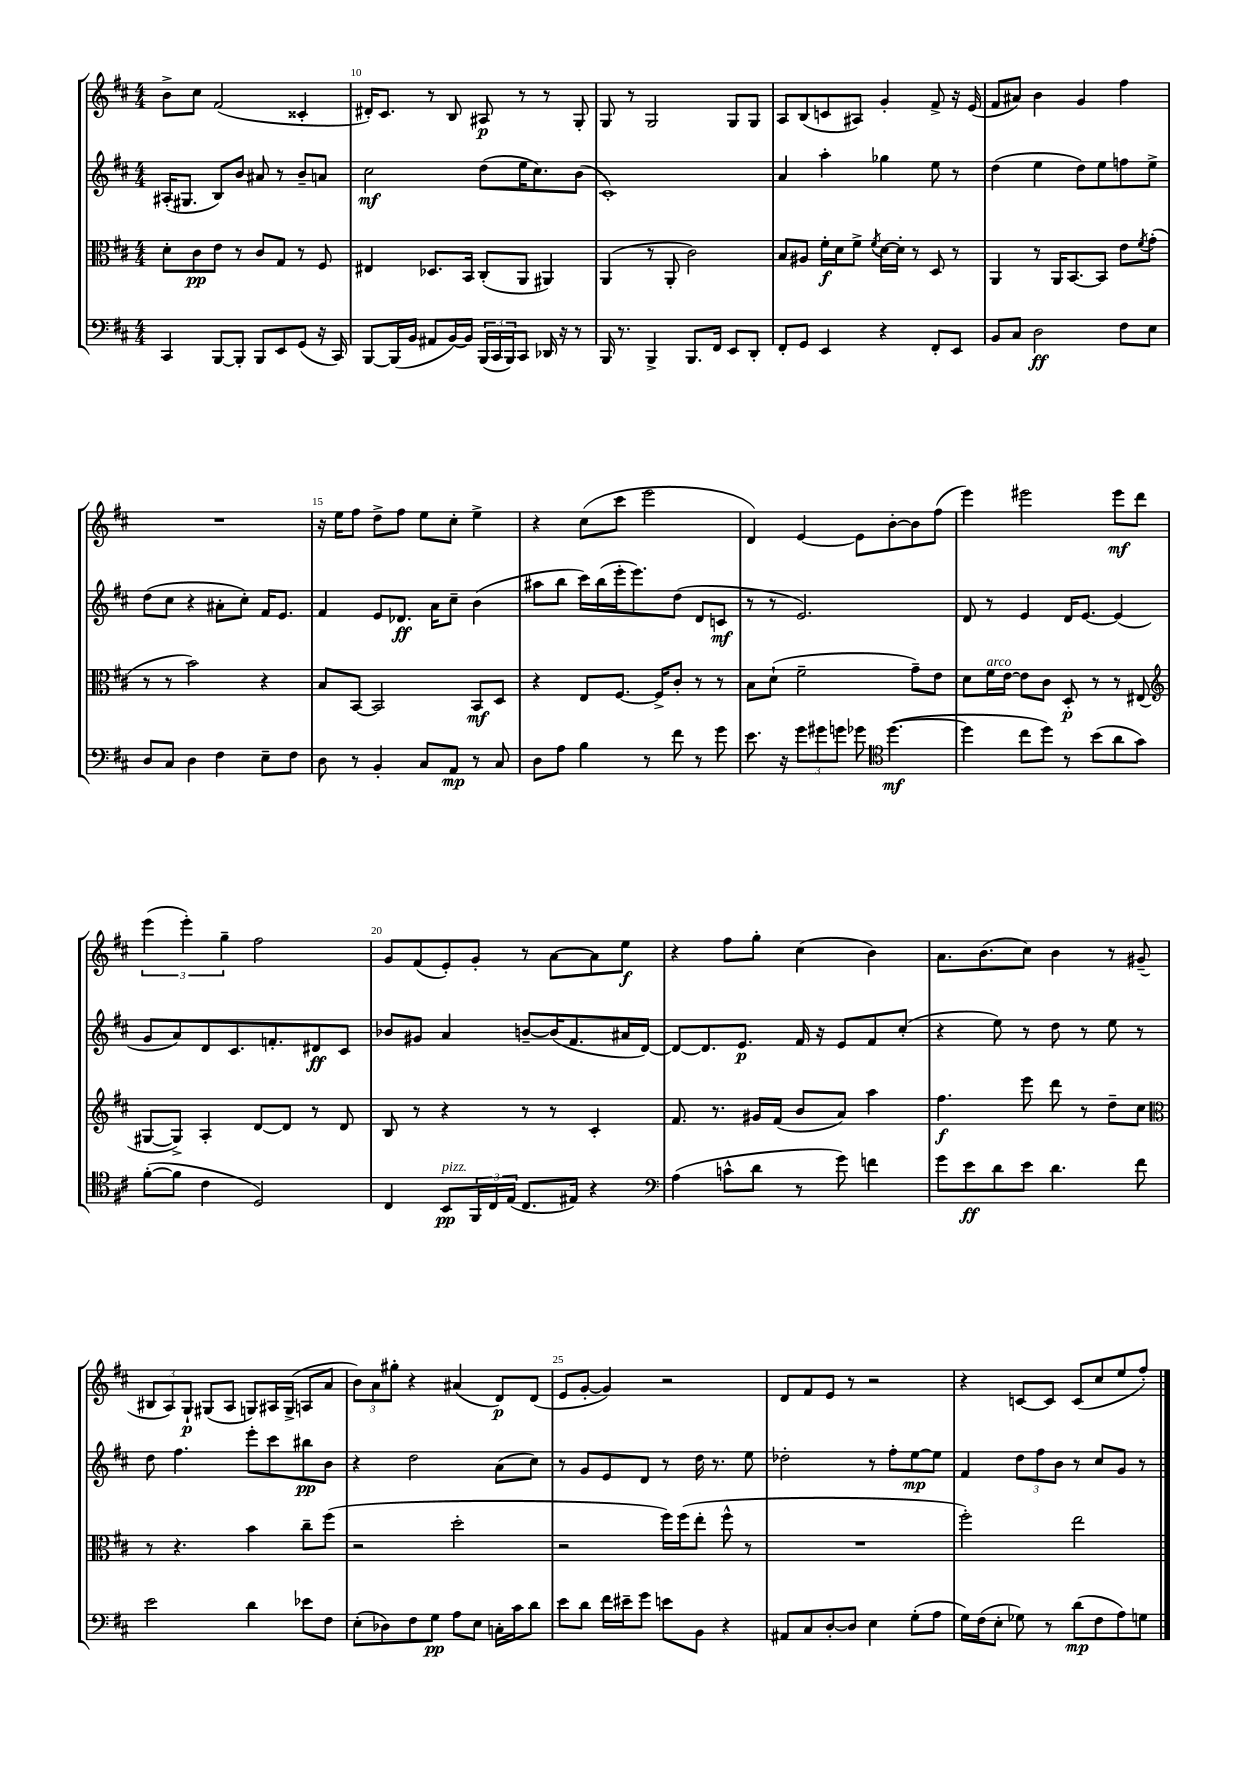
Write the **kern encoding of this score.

**kern	**dynam	**kern	**dynam	**kern	**dynam	**kern	**dynam
*part4	*part4	*part3	*part3	*part2	*part2	*part1	*part1
*staff4	*staff4	*staff3	*staff3	*staff2	*staff2	*staff1	*staff1
*clefF4	*	*clefC3	*	*clefG2	*	*clefG2	*
*k[f#c#]	*	*k[f#c#]	*	*k[f#c#]	*	*k[f#c#]	*
*M4/4	*	*M4/4	*	*M4/4	*	*M4/4	*
=9	=9	=9	=9	=9	=9	=9	=9
4CC#/	.	8d'\L	.	(16A#X'/KL	.	8b^\L	.
.	.	.	.	8.G#X/J	.	.	.
.	.	8c#\	pp	.	.	8cc#\J	.
[8BBB/L	.	8e\J	.	8B/L)	.	(2f#/	.
8BBB'/J]	.	8r	.	8b/J	.	.	.
8BBB/L	.	8c#/L	.	8a#X/	.	.	.
8EE/	.	8G/J	.	8r	.	.	.
(8GG/J	.	8r	.	8b~/L	.	4c##X'/	.
16r	.	8F#/	.	8an/J	.	.	.
16CC#/)	.	.	.	.	.	.	.
=10	=10	=10	=10	=10	=10	=10	=10
[8BBB/L	.	4E#X/	.	2cc#\	mf	16d#X'/KL)	.
.	.	.	.	.	.	8.c#/J	.
(16BBB/L]	.	.	.	.	.	.	.
16BB/JJ	.	.	.	.	.	.	.
8AA#X/L	.	8.D-X/L	.	.	.	8r	.
[16BB/L)	.	.	.	.	.	8B/	.
16BB/JJ]	.	16BB/Jk	.	.	.	.	.
(24BBB/LL	.	(8C#'/L	.	(8dd\L	.	8A#X/	p
24CC#/	.	.	.	.	.	.	.
24BBB/J)	.	.	.	.	.	.	.
8CC#/J	.	8AA/J	.	16ee\K	.	8r	.
.	.	.	.	8.cc#\)	.	.	.
16DD-X/	.	4AA#X/)	.	.	.	8r	.
16r	.	.	.	.	.	.	.
8r	.	.	.	(8b\J	.	8G'/	.
=11	=11	=11	=11	=11	=11	=11	=11
16BBB/	.	(4AA/	.	1c#')	.	8G/	.
8.r	.	.	.	.	.	.	.
.	.	.	.	.	.	8r	.
4BBB^/	.	8r	.	.	.	2G/	.
.	.	8AA'/	.	.	.	.	.
8.BBB/L	.	2c#\)	.	.	.	.	.
16FF#/Jk	.	.	.	.	.	.	.
8EE/L	.	.	.	.	.	8G/L	.
8DD'/J	.	.	.	.	.	8G/J	.
=12	=12	=12	=12	=12	=12	=12	=12
8FF#'/L	.	8B/L	.	4a/	.	8A/L	.
8GG/J	.	8A#X/J	.	.	.	(8B/	.
4EE/	.	16f#'\LL	f	4aa'\	.	8cn/	.
.	.	16d\J	.	.	.	.	.
.	.	8f#^\J	.	.	.	8A#X/J)	.
.	.	8qf#/	.	.	.	.	.
4r	.	[16d\LL	.	4gg-X\	.	4g'/	.
.	.	16d'\JJ]	.	.	.	.	.
.	.	8r	.	.	.	.	.
8FF#'/L	.	8D/	.	8ee\	.	8f#^/	.
8EE/J	.	8r	.	8r	.	16r	.
.	.	.	.	.	.	(16e/	.
=13	=13	=13	=13	=13	=13	=13	=13
8BB/L	.	4AA/	.	(4dd\	.	8f#/L	.
8C#/J	.	.	.	.	.	8a#X/J)	.
2D\	ff	8r	.	4ee\	.	4b\	.
.	.	16AA/KL	.	.	.	.	.
.	.	[8.BB/	.	.	.	.	.
.	.	.	.	8dd\L)	.	4g/	.
.	.	8BB/J]	.	8ee\	.	.	.
8F#\L	.	8e\L	.	8ffn\	.	4ff#\	.
.	.	8qf#/	.	.	.	.	.
8E\J	.	(8g'\J	.	8ee^\J	.	.	.
!!LO:LB:g=z
=14	=14	=14	=14	=14	=14	=14	=14
8D/L	.	8r	.	(8dd\L	.	1r	.
8C#/J	.	8r	.	8cc#\J	.	.	.
4D\	.	2b\)	.	4r	.	.	.
4F#\	.	.	.	8a#X'\L	.	.	.
.	.	.	.	8cc#'\J)	.	.	.
8E~\L	.	4r	.	16f#/KL	.	.	.
.	.	.	.	8.e/J	.	.	.
8F#\J	.	.	.	.	.	.	.
=15	=15	=15	=15	=15	=15	=15	=15
8D\	.	8B/L	.	4f#/	.	16r	.
.	.	.	.	.	.	16ee\KL	.
8r	.	[8BB/J	.	.	.	8ff#\J	.
4BB'/	.	2BB/]	.	8e/L	.	8dd^\L	.
.	.	.	.	8.d-X/J	ff	8ff#\J	.
8C#/L	.	.	.	.	.	8ee\L	.
.	.	.	.	16a\KL	.	.	.
8AA/J	mp	.	.	8cc#~\J	.	8cc#'\J	.
8r	.	8BB/L	mf	(4b\	.	4ee^\	.
8C#/	.	8D/J	.	.	.	.	.
=16	=16	=16	=16	=16	=16	=16	=16
8D\L	.	4r	.	8aa#X\L	.	4r	.
8A\J	.	.	.	8bb\J	.	.	.
4B\	.	8E/L	.	16ccc#\LL)	.	(8cc#\L	.
.	.	.	.	(16bb\	.	.	.
.	.	[8.F#/J	.	16eee'\J	.	8ccc#\J	.
.	.	.	.	8.eee\)	.	.	.
8r	.	.	.	.	.	2eee\	.
.	.	16F#^/KL]	.	.	.	.	.
8f#\	.	8c#'/J	.	(8dd\J	.	.	.
8r	.	8r	.	8d/L	.	.	.
8g\	.	8r	.	8cn/J	mf	.	.
=17	=17	=17	=17	=17	=17	=17	=17
8.e\	.	8B\L	.	8r	.	4d/)	.
.	.	(8d`\J	.	8r	.	.	.
16r	.	.	.	.	.	.	.
12g\L	.	2f#~\	.	2.e/)	.	[4e/	.
12g#X\	.	.	.	.	.	.	.
12gn\J	.	.	.	.	.	.	.
8g-X\	.	.	.	.	.	8e\L]	.
*clefC4	*	*	*	*	*	*	*
([4.dd\	mf	.	.	.	.	[8b'\	.
.	.	8g~\L)	.	.	.	8b\]	.
.	.	8e\J	.	.	.	(8ff#\J	.
=18	=18	=18	=18	=18	=18	=18	=18
4dd\]	.	8d\L	.	8d/	.	4eee\)	.
!	!	!LO:TX:a:i:t=arco	!	!	!	!	!
.	.	16f#\L	.	8r	.	.	.
.	.	[16e\JJ	.	.	.	.	.
8cc#\L	.	8e\L]	.	4e/	.	2eee#X\	.
8dd\J)	.	8c#\J	.	.	.	.	.
8r	.	8D'/	p	16d/KL	.	.	.
.	.	.	.	[8.e/J	.	.	.
(8b\L	.	8r	.	.	.	.	.
8a\	.	8r	.	(4e/]	.	8eee#\L	mf
8g\J)	.	(8E#X/	.	.	.	8ddd\J	.
!!LO:LB:g=z
=19	=19	=19	=19	=19	=19	=19	=19
*	*	*clefG2	*	*	*	*	*
([8f#'\L	.	[8G#X/L	.	8g/L	.	(6eee\	.
8f#\J]	.	8G#^/J])	.	8a/)	.	.	.
.	.	.	.	.	.	6eee'\)	.
4c#\	.	4A'/	.	8d/	.	.	.
.	.	.	.	.	.	6gg~\	.
.	.	.	.	8.c#/	.	.	.
2D/)	.	[8d/L	.	.	.	2ff#\	.
.	.	.	.	8.fn'/	.	.	.
.	.	8d/J]	.	.	.	.	.
.	.	8r	.	8d#X/	ff	.	.
.	.	8d/	.	8c#/J	.	.	.
=20	=20	=20	=20	=20	=20	=20	=20
4C#/	.	8B/	.	8b-X/L	.	8g/L	.
.	.	8r	.	8g#X/J	.	(8f#/	.
!LO:TX:a:i:t=pizz.	!	!	!	!	!	!	!
8BB/L	pp	4r	.	4a/	.	8e'/)	.
24FF#/L	.	.	.	.	.	8g'/J	.
24C#/	.	.	.	.	.	.	.
(24E/JJ	.	.	.	.	.	.	.
8.C#/L	.	8r	.	[8bn~/L	.	8r	.
.	.	8r	.	(16b/K]	.	[8a\L	.
16E#X/Jk)	.	.	.	8.f#/	.	.	.
4r	.	4c#'/	.	.	.	8a\]	.
.	.	.	.	16a#X/L	.	8ee\J	f
.	.	.	.	[16d/JJ)	.	.	.
=21	=21	=21	=21	=21	=21	=21	=21
*clefF4	*	*	*	*	*	*	*
(4A\	.	8.f#/	.	8d/L_	.	4r	.
.	.	.	.	8.d/]	.	.	.
.	.	8.r	.	.	.	.	.
8cn^^\L	.	.	.	.	.	8ff#\L	.
.	.	.	.	8.e/J	p	.	.
8d\J	.	16g#X/LL	.	.	.	8gg'\J	.
.	.	(16f#/JJ	.	.	.	.	.
8r	.	8b/L	.	16f#/	.	(4cc#\	.
.	.	.	.	16r	.	.	.
8g\)	.	8a/J)	.	8e/L	.	.	.
4fn\	.	4aa\	.	8f#/	.	4b\)	.
.	.	.	.	(8cc#'/J	.	.	.
=22	=22	=22	=22	=22	=22	=22	=22
8g\L	.	4.ff#\	f	4r	.	8.a\L	.
8e\	ff	.	.	.	.	.	.
.	.	.	.	.	.	(8.b\	.
8d\	.	.	.	8ee\)	.	.	.
8e\J	.	8eee\	.	8r	.	8cc#\J)	.
4.d\	.	8ddd\	.	8dd\	.	4b\	.
.	.	8r	.	8r	.	.	.
.	.	8dd~\L	.	8ee\	.	8r	.
8f#\	.	8cc#\J	.	8r	.	(8g#X~/	.
!!LO:LB:g=z
=23	=23	=23	=23	=23	=23	=23	=23
*	*	*clefC3	*	*	*	*	*
2e\	.	8r	.	8dd\	.	12B#X/L	.
.	.	.	.	.	.	12A/)	.
.	.	4.r	.	4.ff#\	.	.	.
.	.	.	.	.	.	12G`/J	p
.	.	.	.	.	.	(8G#X/L	.
.	.	.	.	.	.	8A/J	.
4d\	.	4b\	.	8eee'\L	.	8Gn/L)	.
.	.	.	.	8ccc#\	.	16A#X/L	.
.	.	.	.	.	.	(16G^/JJ	.
8e-X\L	.	8cc#~\L	.	8bb#X\	pp	8An/L	.
8F#\J	.	(8ff#\J	.	8b\J	.	8a/J	.
=24	=24	=24	=24	=24	=24	=24	=24
(8E'\L	.	2r	.	4r	.	12b\L)	.
.	.	.	.	.	.	12a\	.
8D-X\)	.	.	.	.	.	.	.
.	.	.	.	.	.	12gg#X'\J	.
8F#\	.	.	.	2dd\	.	4r	.
8G\J	pp	.	.	.	.	.	.
8A\L	.	2dd'\	.	.	.	(4a#X/	.
8E\J	.	.	.	.	.	.	.
16Cn'\LL	.	.	.	(8a\L	.	8d/L)	p
16c#\J	.	.	.	.	.	.	.
8d\J	.	.	.	8cc#\J)	.	(8d/J	.
=25	=25	=25	=25	=25	=25	=25	=25
8e\L	.	2r	.	8r	.	8e/L	.
8d\J	.	.	.	8g/L	.	[8g'/J	.
16f#\LL	.	.	.	8e/	.	4g/])	.
16e#X~\J	.	.	.	.	.	.	.
8g\J	.	.	.	8d/J	.	.	.
8en\L	.	16ff#\LL)	.	8r	.	2r	.
.	.	(16ff#\J	.	.	.	.	.
8BB\J	.	8ee'\J	.	16dd\	.	.	.
.	.	.	.	8.r	.	.	.
4r	.	8ff#^^\	.	.	.	.	.
.	.	8r	.	8ee\	.	.	.
=26	=26	=26	=26	=26	=26	=26	=26
8AA#X/L	.	1r	.	2dd-X'\	.	8d/L	.
8C#/	.	.	.	.	.	8f#/	.
[8D'/	.	.	.	.	.	8e/J	.
8D/J]	.	.	.	.	.	8r	.
4E\	.	.	.	8r	.	2r	.
.	.	.	.	8ff#'\L	.	.	.
(8G'\L	.	.	.	[8ee\	mp	.	.
8A\J	.	.	.	8ee\J]	.	.	.
=27	=27	=27	=27	=27	=27	=27	=27
16G\LL)	.	2ff#'\)	.	4f#/	.	4r	.
(16F#\J	.	.	.	.	.	.	.
8E'\J	.	.	.	.	.	.	.
8G-X\)	.	.	.	12dd\L	.	[8cn/L	.
.	.	.	.	12ff#\	.	.	.
8r	.	.	.	.	.	8c/J]	.
.	.	.	.	12b\J	.	.	.
(8d\L	mp	2ee\	.	8r	.	(8c/L	.
8F#\	.	.	.	8cc#/L	.	8cc#/	.
8A\)	.	.	.	8g/J	.	8ee/	.
8Gn\J	.	.	.	8r	.	8ff#'/J)	.
==	==	==	==	==	==	==	==
*-	*-	*-	*-	*-	*-	*-	*-
